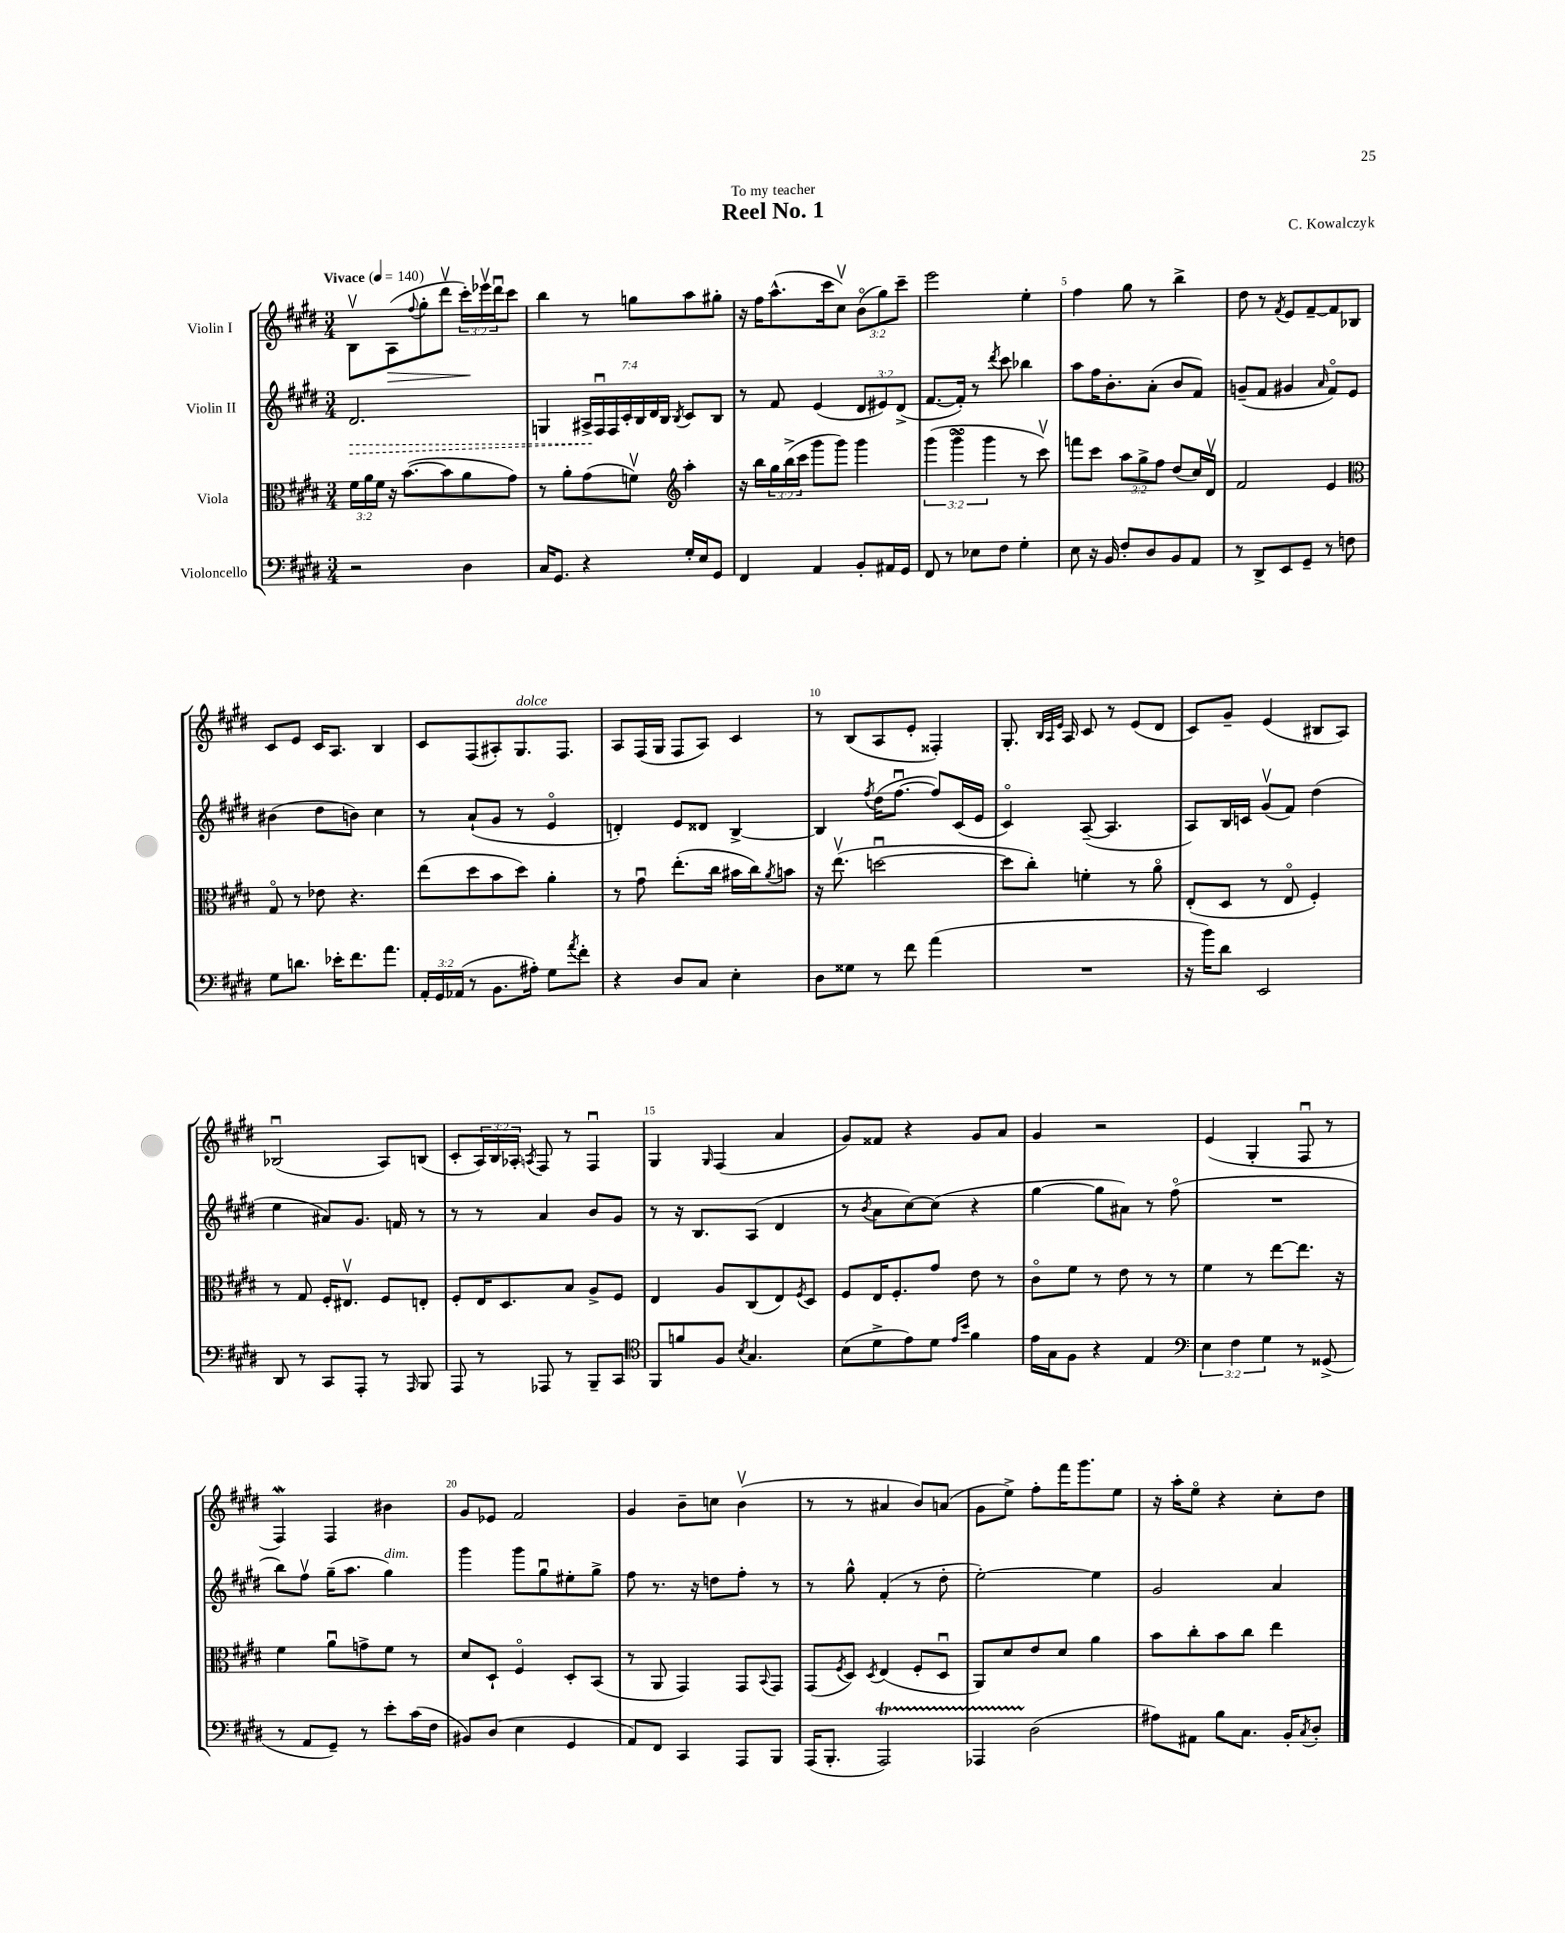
\header { title = "Reel No. 1" composer = "C. Kowalczyk" dedication = "To my teacher" }
<<
\new StaffGroup <<
\new Staff = "s0" \with { instrumentName = "Violin I" } {
    \clef treble \key e \major \numericTimeSignature \time 3/4 \override Staff.TupletNumber.text = #tuplet-number::calc-fraction-text \tempo "Vivace" 4 = 140
    b8\upbow a8\>( \appoggiatura { fis''8 } gis''8-. dis'''8\upbow \tuplet 3/2 { cis'''16-.\!) ees'''16\upbow dis'''16\downbow } cis'''8 |
    b''4 r8 g''8 a''8 gis''8-. |
    r16 fis''16 a''8.-^( cis'''16 cis''8\upbow) \tuplet 3/2 { b'8\flageolet( gis''8) cis'''8-- } |
    e'''2 e''4-. |
    fis''4 gis''8 r8 b''4-> |
    dis''8 r8 \acciaccatura { fis'8 } e'8 fis'8~-- fis'8 bes8 |
    cis'8 e'8 cis'16 a8. b4 |
    cis'8 fis8( ais8-.) gis8.^\markup { \italic "dolce" } fis8. |
    a8 fis16( gis16 fis8 a8) cis'4 |
    r8 b8( a8 e'8-. fisis4-.) |
    gis8.-. \grace { b32 a32 e'32 } a16 cis'8 r8 e'8( dis'8 |
    cis'8) gis'8-- e'4( bis8 a8) |
    bes2\downbow( a8) b8( |
    cis'8-. \tuplet 3/2 { a16) b16 aes16-. } \acciaccatura { a8 } fis8 r8 fis4\downbow |
    gis4 \grace { gis16 } fis4( a'4 |
    gis'8) fisis'8 r4 gis'8 a'8 |
    gis'4 r2 |
    e'4( gis4-. fis8\downbow r8 |
    fis4\mordent) fis4 bis'4 |
    gis'8 ees'8 fis'2 |
    gis'4 b'8-- c''8 b'4\upbow( |
    r8 r8 ais'4 b'8) a'8( |
    gis'8 e''8->) fis''8-. fis'''16 gis'''8. e''8 |
    r16 a''16-. e''8\flageolet r4 cis''8-. dis''8 \bar "|." |
}
\new Staff = "s1" \with { instrumentName = "Violin II" } {
    \clef treble \key e \major \numericTimeSignature \time 3/4 \override Staff.TupletNumber.text = #tuplet-number::calc-fraction-text
    \once \override Hairpin.style = #'dashed-line dis'2.\> |
    g4 \tuplet 7/4 { ais16->\! fis16\downbow fis16 cis'16-. b16 dis'16 b16 } \acciaccatura { b8 } cis'8 b8 |
    r8 fis'8 e'4( \tuplet 3/2 { dis'8 eis'8) dis'8->( } |
    fis'8.~ fis'16-.) r8 \acciaccatura { dis'''8 } cis'''8 bes''4 |
    a''8 fis''16 b'8.-. a'8-.( b'8 fis'8) |
    g'8--( fis'8 gis'4 \grace { a'16 } fis'8\flageolet) e'8 |
    bis'4( dis''8 b'8) cis''4 |
    r8 a'8-!( gis'8 r8 e'4\flageolet |
    d'4-.) e'8 disis'8 b4~-> |
    b4 \acciaccatura { fis''8 } dis''16( fis''8.~\downbow fis''8) cis'16( e'16 |
    cis'4\flageolet) a8~--( a4. |
    a8) b16 c'16 gis'8\upbow( fis'8) dis''4( |
    e''4 ais'8) gis'8. f'16 r8 |
    r8 r8 a'4 b'8 gis'8 |
    r8 r16 b8. a8( dis'4 |
    r8 \acciaccatura { b'8 } a'8 cis''8~) cis''8( r4 |
    gis''4~ gis''8 ais'8) r8 fis''8\flageolet( |
    R2. |
    b''8) fis''8\upbow gis''16--( a''8. gis''4^\markup { \italic "dim." }) |
    gis'''4 gis'''8 gis''8\downbow eis''8-. gis''8-> |
    fis''8 r8. r16 d''8 fis''8-. r8 |
    r8 gis''8-^ fis'4-.( r8 dis''8-. |
    e''2~-.) e''4 |
    gis'2 a'4 \bar "|." |
}
\new Staff = "s2" \with { instrumentName = "Viola" } {
    \clef alto \key e \major \numericTimeSignature \time 3/4 \override Staff.TupletNumber.text = #tuplet-number::calc-fraction-text
    \tuplet 3/2 { fis'16 a'16 fis'16 } r16 b'8.~( b'8 a'8 gis'8) |
    r8 a'8-. gis'8( f'8\upbow) \clef treble a''4-. |
    r16 b''16 \tuplet 3/2 { gis''16 b''16->( cis'''16 } gis'''8 gis'''8) gis'''4 |
    \tuplet 3/2 { gis'''4( gis'''4\flageolet\turn gis'''4 } r8 cis'''8\upbow) |
    f'''8 cis'''8 \tuplet 3/2 { a''8 gis''8-> fis''8 } dis''8( cis''16) dis'16\upbow |
    fis'2 e'4 |
    \clef alto gis8\flageolet r8 ees'8 r4. |
    e''8( dis''8 b'8 dis''8) a'4-. |
    r8 gis'8\downbow e''8.-.( cis''16 bis'16 cis''16) \acciaccatura { a'8 } b'8 |
    r16 e''8.\upbow( d''2~\downbow |
    d''8 cis''8-.) f'4-. r8 a'8\flageolet |
    e8-.( dis8 r8 e8\flageolet fis4-.) |
    r8 gis8 fis16-. eis8.\upbow fis8 e8-. |
    fis8-. e16 dis8. b8 a8-> fis8 |
    e4 a8 cis8( e8) \acciaccatura { fis8 } dis8 |
    fis8 e16 fis8.-. gis'8 e'8 r8 |
    cis'8\flageolet fis'8 r8 e'8 r8 r8 |
    fis'4 r8 e''8~ e''8. r16 |
    fis'4 a'8\downbow g'8-> fis'8 r8 |
    dis'8 dis8-! fis4\flageolet dis8-. b,8( |
    r8 a,8 gis,4) gis,8 \appoggiatura { b,8 } gis,8 |
    gis,8( \acciaccatura { fis8 } dis8) \acciaccatura { dis8 } e4( fis8-. dis8\downbow |
    a,8) dis'8 e'8 dis'8 a'4 |
    b'8 cis''8-. b'8 cis''8 e''4 \bar "|." |
}
\new Staff = "s3" \with { instrumentName = "Violoncello" } {
    \clef bass \key e \major \numericTimeSignature \time 3/4 \override Staff.TupletNumber.text = #tuplet-number::calc-fraction-text
    r2 dis4 |
    cis16 gis,8. r4 gis16-. e16 gis,8 |
    fis,4 a,4 b,8-. ais,16 gis,16 |
    fis,8 r8 ees8 fis8 gis4-. |
    e8 r16 b,16 fis8-. dis8 b,8 a,8 |
    r8 dis,8-> e,8 gis,8-- r8 f8 |
    gis8 d'8. ees'16-. fis'8. a'8. |
    \tuplet 3/2 { a,16-. gis,16 aes,16( } r8 b,8. ais16-.) gis8 \acciaccatura { a'8 } fis'8-. |
    r4 dis8 cis8 e4-. |
    dis8 gisis8 r8 fis'8 a'4( |
    R2. |
    r16 b'16) dis'8 e,2 |
    dis,8 r8 cis,8 a,,8-. r8 \grace { a,,16 } b,,8 |
    a,,8 r8 aes,,8 r8 b,,8-- cis,8 |
    \clef tenor fis,8 f'8 fis8 \acciaccatura { b8 } gis4. |
    b8( dis'8-> e'8) dis'8 \grace { e'16 b'16 } fis'4 |
    e'16 gis16 fis8 r4 e4 |
    \clef bass \tuplet 3/2 { e4 fis4 gis4 } r8 gisis,8->( |
    r8 a,8 gis,8--) r8 e'8-. cis'16( fis16 |
    bis,8) dis8( e4 gis,4 |
    a,8) fis,8 cis,4 a,,8 b,,8 |
    a,,16( b,,8.-. a,,2\startTrillSpan) |
    aes,,4 dis2\stopTrillSpan( |
    ais8) ais,8 b8 cis8. b,16-. \acciaccatura { cis8 } dis8-. \bar "|." |
}
>>
>>
\layout { \context { \Score \override BarNumber.break-visibility = ##(#f #t #t) barNumberVisibility = #(every-nth-bar-number-visible 5) } }
